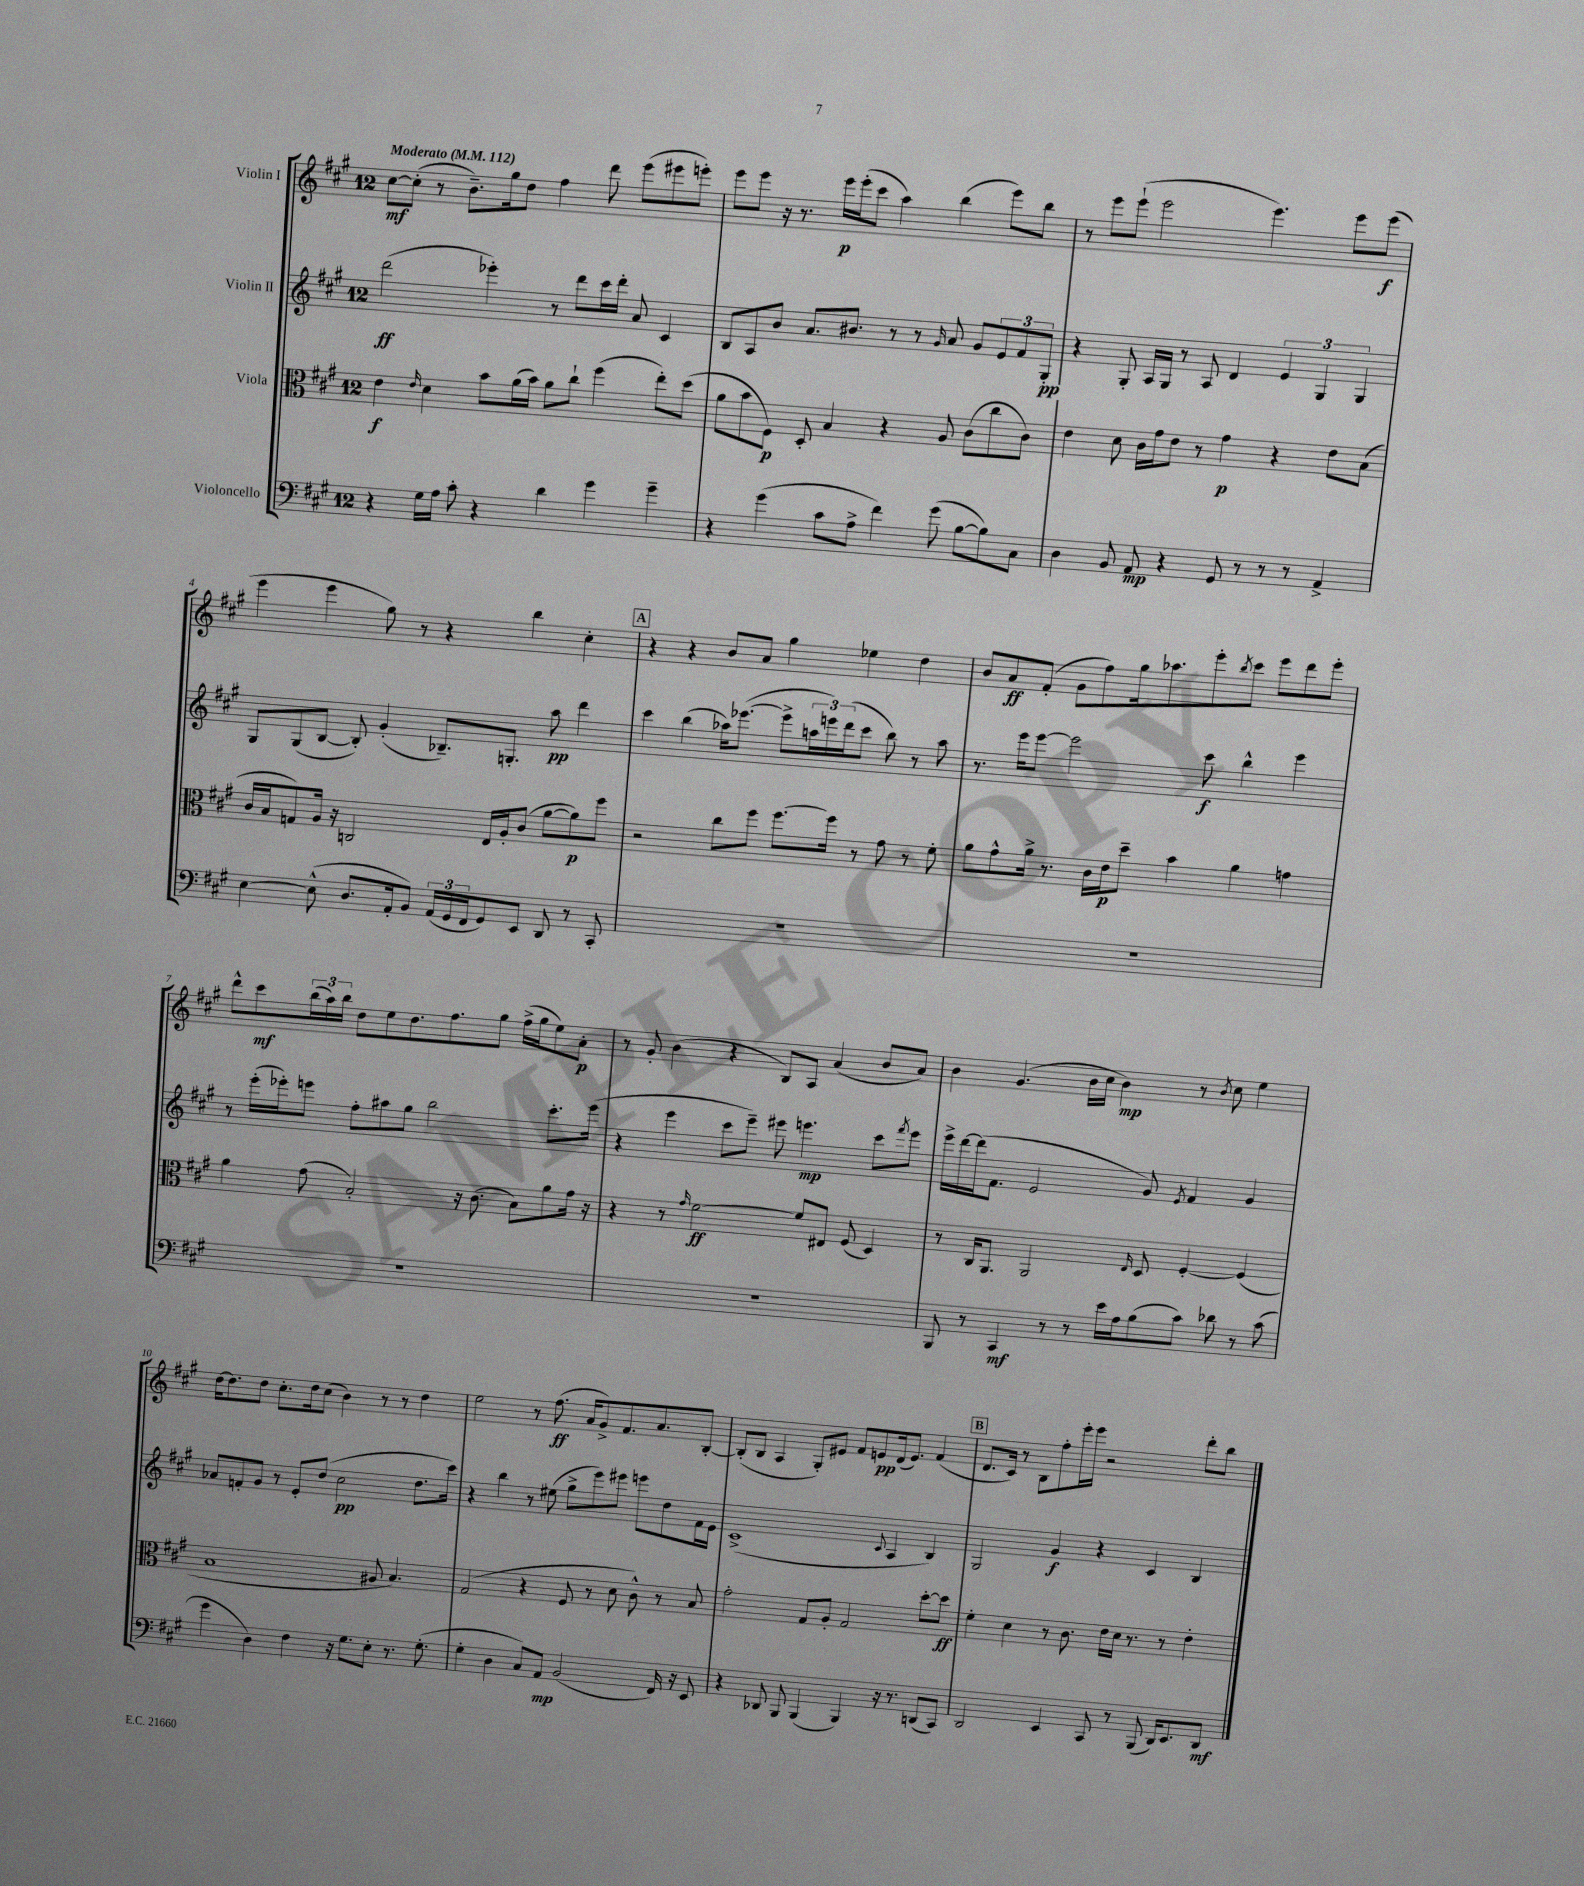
<<
\new StaffGroup <<
\new Staff = "s0" \with { instrumentName = "Violin I" } {
    \clef treble \key a \major \once \override Staff.TimeSignature.style = #'single-digit \time 12/8 \tempo "Moderato" 4 = 112
    cis''8~\mf cis''8-.( r8 b'8.--) gis''16 d''8 fis''4 d'''8 e'''8( eis'''8 e'''8-.) |
    e'''8 e'''8 r16 r8. e'''16\p e'''16-.( cis'''8 a''4) b''4( e'''8) b''8 |
    r8 e'''8 e'''8-!( e'''2 e'''4.) e'''8 e'''8\f( |
    e'''4 e'''4 gis''8) r8 r4 b''4 cis''4-. |
    \mark \markup { \box "A" } r4 r4 b'8 a'8 gis''4 ees''4 d''4 |
    b'8 a'8\ff fis'8-.( gis'8 fis''8) gis''16 aes''8. e'''8-. \acciaccatura { b''8 } cis'''8 e'''8 d'''8 e'''8-. |
    d'''8-^ cis'''8\mf \tuplet 3/2 { b''16( a''16) b''16 } d''8 e''8 d''8. fis''8. gis''8 fis''16->( gis''16 e''8) a'8-.\p |
    r8 gis'8-. b'4( r4 b8) a8 a'4( b'8 a'8) |
    b'4 gis'4.( b'16 cis''16 b'4\mp) r8 \acciaccatura { b'8 } cis''8 e''4 |
    d''16~ d''8. d''8 cis''8.-. d''16 cis''8( b'4) r8 r8 d''4 |
    e''2 r8 fis''8.\ff( a'16 gis'8->) fis'8. a'8. b8~-. |
    b8-.( b8 a4 gis8-.) eis'8 fis'8 e'8\pp d'16( e'8.) fis'4( |
    \mark \markup { \box "B" } d'8. cis'16) r8 b8 fis''8-. e'''16-. e'''16 r2 d'''8-. b''8 \bar "|." |
}
\new Staff = "s1" \with { instrumentName = "Violin II" } {
    \clef treble \key a \major \once \override Staff.TimeSignature.style = #'single-digit \time 12/8
    d'''2\ff( ees'''4-.) r8 d'''8 cis'''16 d'''16-. a'8 cis'4 |
    b8 a8 b'8 a'8. bis'8. r8 r8 \grace { gis'16 } a'8 gis'8 \tuplet 3/2 { e'8 fis'8 gis8-.\pp } |
    r4 gis8-. a16 gis16 r8 a8 d'4 \tuplet 3/2 { e'4 gis4 gis4 } |
    gis8 gis8( b8~ b8-.) gis'4-.( bes8.--) g8.-. a''8\pp d'''4 |
    \mark \markup { \box "A" } cis'''4 b''4( aes''16) ees'''8.~( ees'''8-> \tuplet 3/2 { a''16 e'''16) d'''16( } cis'''8 b''8) r8 a''8 |
    r8. e'''16 e'''8~ e'''2 cis'''8\f b''4-^ e'''4 |
    r8 e'''16-.( ees'''16-.) e'''8 fis''8-. ais''8 gis''8 b''2 cis'''8.-. e'''16( |
    r4 e'''4 cis'''8 e'''8--) eis'''8 e'''4.\mp cis'''8 \acciaccatura { fis'''8 } e'''8 |
    e'''16-> d'''16~ d'''16( fis'8. e'2 gis'8) \acciaccatura { e'8 } fis'4 gis'4 |
    aes'8 f'8-. gis'8 r8 e'8-. d''8( cis''2\pp d''8. cis'''16) |
    r4 b''4 r8 eis''8( gis''8-> e'''8) eis'''8 e'''8 d''8 fis'16 e'16 |
    cis'1->( \appoggiatura { cis'8 } a4 b4) |
    \mark \markup { \box "B" } gis2 gis'4\f r4 cis'4 b4 \bar "|." |
}
\new Staff = "s2" \with { instrumentName = "Viola" } {
    \clef alto \key a \major \once \override Staff.TimeSignature.style = #'single-digit \time 12/8
    e'4\f \grace { e'16 } d'4 b'8 a'16( b'16) a'8 cis''8-! fis''4( e''8-.) d''8( |
    a'8 b'8 fis8\p) d8-. b4 r4 a8 cis'8( cis''8 cis'8) |
    e'4 d'8 cis'16 gis'16 e'8 r8 gis'4\p r4 e'8 b8( |
    cis'16 b16 g8) a16 r16 c2 e16 a16-. cis'8( a'8~ a'8\p) fis''8 |
    \mark \markup { \box "A" } r2 cis''8 fis''8 fis''8.~ fis''16 r8 gis'8 r8 fis'8-. |
    a'8 gis'8-^ a'16-> r8. cis'16 e'16\p d''8-- b'4 a'4 g'4 |
    a'4 gis'8( b2-.) r16 cis'8.( b8) a'8 gis'16 r16 |
    r4 r8 \grace { gis'16 } fis'2~\ff fis'8 eis8 fis8( d4) |
    r8 cis16 a,8. a,2 \grace { e16 } d8 fis4~-. fis4( |
    b1 ais8 b4.) |
    gis2( r4 fis8 r8 d'8 cis'8-^) r8 b8 |
    gis'2-. gis8 a8-. gis2 d''8~-. d''8\ff |
    \mark \markup { \box "B" } fis'4-. d'4 r8 cis'8. e'16 d'16 r8. r8 e'4-. \bar "|." |
}
\new Staff = "s3" \with { instrumentName = "Violoncello" } {
    \clef bass \key a \major \once \override Staff.TimeSignature.style = #'single-digit \time 12/8
    r4 gis16 a16 cis'8-. r4 d'4 gis'4 gis'4-- |
    r4 gis'4( cis'8 a8-> fis'4) gis'8( b8~ b8) cis8 |
    d4 b,8 a,8\mp r4 gis,8 r8 r8 r8 a,4-> |
    e4~ e8-^( d8. a,16-. b,8) \tuplet 3/2 { a,16( gis,16 fis,16 } gis,8) e,8 d,8 r8 cis,8-. |
    \mark \markup { \box "A" } R1. |
    R1. |
    R1. |
    R1. |
    b,,8 r8 cis,4\mf r8 r8 e'16 a16 b8( cis'8) des'8 r8 cis'8( |
    gis'4 d4) fis4 r16 gis8. e8-. r8. gis8.-.( |
    gis4-. d4 cis8) a,8\mp b,2( fis,16) r16 e,8 |
    r4 des,8 b,,8 b,,4( b,,4) r16 r8. d,8( cis,8) |
    \mark \markup { \box "B" } d,2 e,4 cis,8 r8 b,,8( d,16) e,8. d,8\mf \bar "|." |
}
>>
>>
